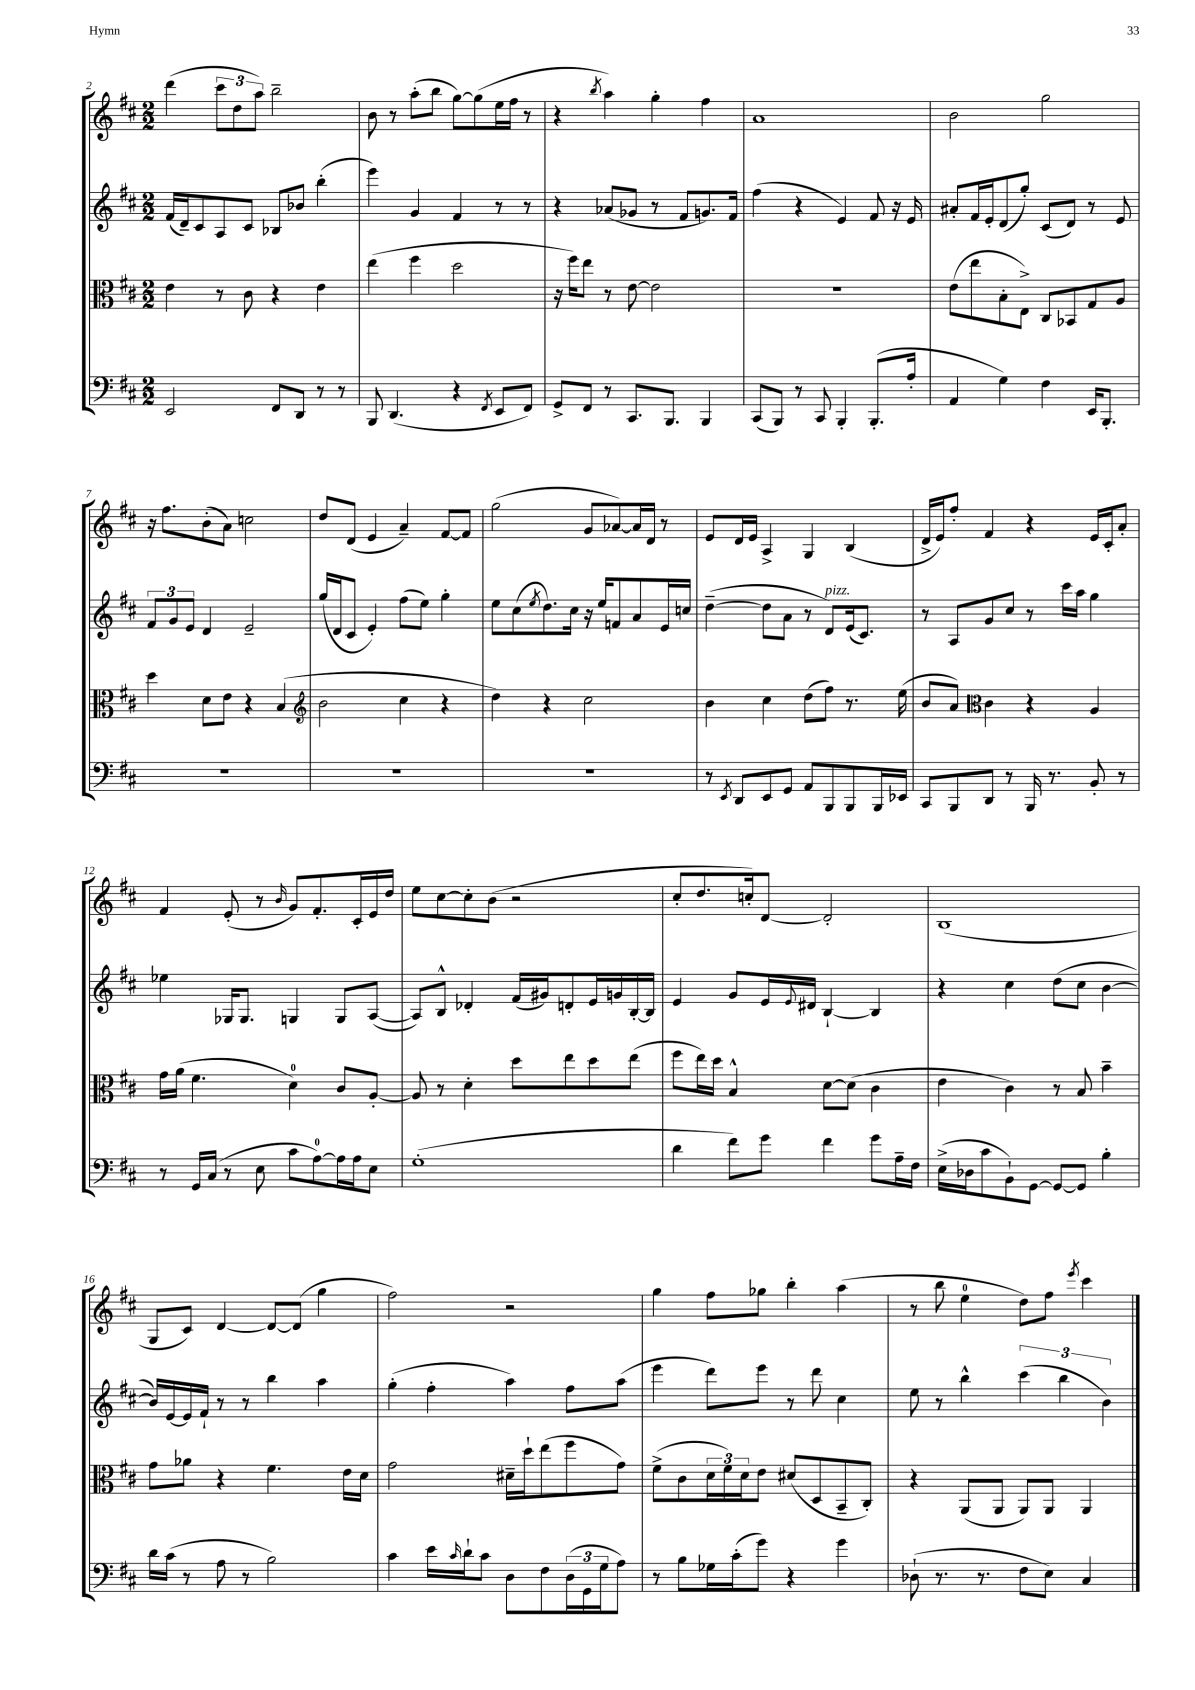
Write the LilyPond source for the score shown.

<<
\new StaffGroup <<
\new Staff = "s0" {
    \clef treble \key d \major \numericTimeSignature \time 2/2
    d'''4( \tuplet 3/2 { cis'''8 d''8 a''8) } b''2-- |
    b'8 r8 a''8-.( b''8 g''8~) g''8( e''16 fis''16 r8 |
    r4 \acciaccatura { b''8 } a''4) g''4-. fis''4 |
    a'1 |
    b'2 g''2 |
    r16 fis''8. b'8-.( a'8) c''2 |
    d''8 d'8( e'4 a'4--) fis'8~ fis'8 |
    g''2( g'8 aes'8~) aes'16 d'16 r8 |
    e'8 d'16 e'16 a4-> g4 b4( |
    d'16-> e'16) fis''8-. fis'4 r4 e'16 cis'16-. a'8-. |
    fis'4 e'8-.( r8 \grace { b'16 } g'8) fis'8.-. cis'16-. e'16 d''16 |
    e''8 cis''8~ cis''8-. b'8( r2 |
    cis''8-. d''8. c''16-.) d'8~ d'2-. |
    b1( |
    g8 cis'8) d'4~ d'8~ d'8( g''4 |
    fis''2) r2 |
    g''4 fis''8 ges''8 b''4-. a''4( |
    r8 b''8 e''4-0 d''8) fis''8 \acciaccatura { e'''8 } cis'''4 \bar "|." |
}
\new Staff = "s1" {
    \clef treble \key d \major \numericTimeSignature \time 2/2
    fis'16( d'16--) cis'8 a8 cis'8 bes8 bes'8 b''4-.( |
    e'''4) g'4 fis'4 r8 r8 |
    r4 aes'8( ges'8 r8 fis'8 g'8.) fis'16 |
    fis''4( r4 e'4) fis'8 r16 e'16 |
    ais'8-. fis'16 e'16-. d'8( g''8-.) cis'8( d'8) r8 e'8 |
    \tuplet 3/2 { fis'8 g'8 e'8 } d'4 e'2-- |
    g''16( d'16 cis'8 e'4-.) fis''8( e''8) g''4-. |
    e''8 cis''8( \acciaccatura { e''8 } d''8.) cis''16 r16 e''16 f'8 a'8 e'16 c''16 |
    d''4~--( d''8 a'8 r8 d'8^\markup { \italic "pizz." }) e'16( cis'8.) |
    r8 a8 g'8 cis''8 r8 cis'''16 a''16 g''4 |
    ees''4 ges16 ges8. g4 g8 a8~( |
    a8) b8-^ des'4-. fis'16( gis'16) d'8-. e'16 g'16 b16~-. b16 |
    e'4 g'8 e'16 \appoggiatura { e'8 } dis'16 b4~-! b4 |
    r4 cis''4 d''8( cis''8 b'4~ |
    b'16) e'16~ e'16 fis'16-! r8 r8 b''4 a''4 |
    g''4-.( fis''4-. a''4) fis''8 a''8( |
    e'''4 d'''8) e'''8 r8 d'''8 cis''4 |
    e''8 r8 b''4-^ \tuplet 3/2 { cis'''4( b''4 b'4) } \bar "|." |
}
\new Staff = "s2" {
    \clef alto \key d \major \numericTimeSignature \time 2/2
    e'4 r8 cis'8 r4 e'4 |
    e''4( fis''4 d''2 |
    r16 fis''16) e''8 r8 e'8~ e'2 |
    r1 |
    e'8( e''8 b8-. e8->) cis8 bes,8 g8 a8 |
    d''4 d'8 e'8 r4 b4( |
    \clef treble b'2 cis''4 r4 |
    d''4) r4 cis''2 |
    b'4 cis''4 d''8( fis''8) r8. e''16( |
    b'8 a'8) \clef alto cis'4 r4 a4 |
    g'16 a'16( fis'4. d'4-0) cis'8 a8~-. |
    a8 r8 d'4-. d''8 e''8 d''8 e''8( |
    fis''8 e''16) d''16 b4-^ d'8~ d'8( cis'4 |
    e'4 cis'4) r8 b8 b'4-- |
    g'8 aes'8 r4 fis'4. e'16 d'16 |
    g'2 dis'16-- d''16-! e''8( fis''8 g'8) |
    fis'8->( cis'8 \tuplet 3/2 { d'16 fis'16) d'16 } e'8 dis'8( d8 b,8-- cis8-.) |
    r4 a,8( a,8 a,8) a,8 a,4 \bar "|." |
}
\new Staff = "s3" {
    \clef bass \key d \major \numericTimeSignature \time 2/2
    e,2 fis,8 d,8 r8 r8 |
    b,,8 d,4.( r4 \acciaccatura { fis,8 } e,8 fis,8) |
    g,8-> fis,8 r8 cis,8. b,,8. b,,4 |
    cis,8( b,,8) r8 cis,8 b,,4-. b,,8.-.( a16-. |
    a,4 g4) fis4 e,16 b,,8.-. |
    R1 |
    R1 |
    R1 |
    r8 \acciaccatura { e,8 } d,8 e,8 g,8 a,8 b,,8 b,,8 b,,16 ees,16 |
    cis,8 b,,8 d,8 r8 b,,16 r8. b,8-. r8 |
    r8 g,16 cis16( r8 e8 cis'8 a8-0~) a16 a16 e8 |
    g1-.( |
    d'4 fis'8) g'8 fis'4 g'8 a16-- fis16 |
    e16->( des16 cis'8 b,8-!) g,8~ g,8~ g,8 b4-. |
    d'16 cis'16( r8 a8 r8 b2) |
    cis'4 e'16 \grace { cis'16 } d'16-! cis'8 d8 fis8 \tuplet 3/2 { d16( g,16 g16 } a8) |
    r8 b8 ges16 cis'16-.( g'8) r4 g'4 |
    des8-!( r8. r8. fis8 e8) cis4 \bar "|." |
}
>>
>>
\layout { \context { \Score currentBarNumber = #2 } }
